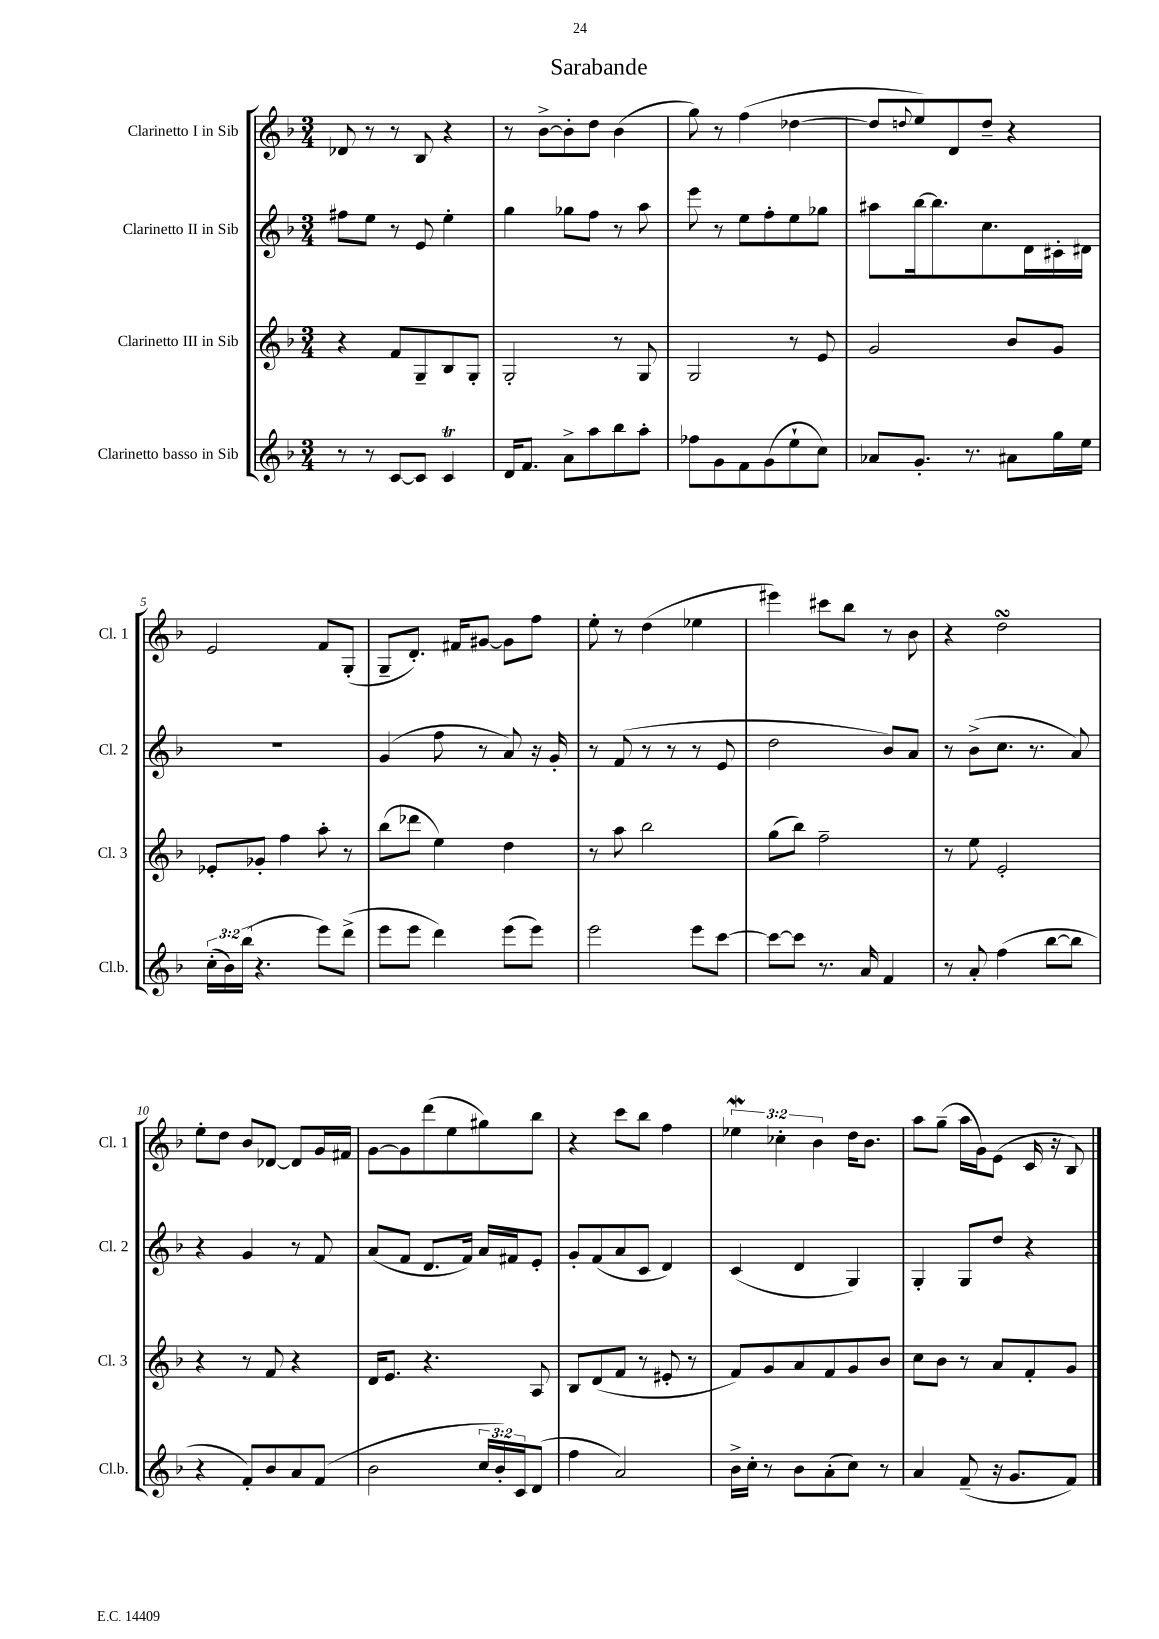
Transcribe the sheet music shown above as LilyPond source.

\header { title = "Sarabande" }
<<
\new StaffGroup <<
\new Staff = "s0" \with { instrumentName = "Clarinetto I in Sib" shortInstrumentName = "Cl. 1" } {
    \clef treble \key f \major \numericTimeSignature \time 3/4 \override Staff.TupletNumber.text = #tuplet-number::calc-fraction-text
    des'8 r8 r8 bes8 r4 |
    r8 bes'8~-> bes'8-. d''8 bes'4( |
    g''8) r8 f''4( des''4~ |
    des''8 \appoggiatura { d''8 } e''8) d'8 d''8-- r4 |
    e'2 f'8 g8-.( |
    g8-- d'8.-.) fis'16 gis'8~ gis'8 f''8 |
    e''8-. r8 d''4( ees''4 |
    eis'''4) cis'''8 bes''8 r8 bes'8 |
    r4 d''2\turn |
    e''8-. d''8 bes'8 des'8~ des'8 g'16 fis'16 |
    g'8~ g'8 d'''8( e''8 gis''8) bes''8 |
    r4 c'''8 bes''8 f''4 |
    \tuplet 3/2 { ees''4\mordent ces''4-. bes'4 } d''16 bes'8. |
    a''8 g''8--( a''16 g'16) e'8( c'16 r16 bes8) \bar "|." |
}
\new Staff = "s1" \with { instrumentName = "Clarinetto II in Sib" shortInstrumentName = "Cl. 2" } {
    \clef treble \key f \major \numericTimeSignature \time 3/4
    fis''8 e''8 r8 e'8 e''4-. |
    g''4 ges''8 f''8 r8 a''8 |
    e'''8 r8 e''8 f''8-. e''8 ges''8 |
    ais''8 bes''16~ bes''8. c''8. d'16 cis'16-. dis'16 |
    r2. |
    g'4( f''8 r8 a'8) r16 g'16-. |
    r8 f'8( r8 r8 r8 e'8 |
    d''2 bes'8) a'8 |
    r8 bes'8->( c''8. r8. a'8) |
    r4 g'4 r8 f'8 |
    a'8( f'8 d'8. f'16) a'16 fis'16 e'8-. |
    g'8-. f'8( a'8 c'8 d'4) |
    c'4( d'4 g4) |
    g4-. g8 d''8 r4 \bar "|." |
}
\new Staff = "s2" \with { instrumentName = "Clarinetto III in Sib" shortInstrumentName = "Cl. 3" } {
    \clef treble \key f \major \numericTimeSignature \time 3/4
    r4 f'8 g8-- bes8 g8-. |
    g2-. r8 g8 |
    g2 r8 e'8 |
    g'2 bes'8 g'8 |
    ees'8-. ges'8-. f''4 a''8-. r8 |
    bes''8( des'''8 e''4) d''4 |
    r8 a''8 bes''2 |
    g''8( bes''8) f''2-- |
    r8 e''8 e'2-. |
    r4 r8 f'8 r4 |
    d'16 e'8. r4. a8 |
    bes8 d'8( f'8 r8 eis'8-. r8 |
    f'8) g'8 a'8 f'8 g'8 bes'8 |
    c''8 bes'8 r8 a'8 f'8-. g'8 \bar "|." |
}
\new Staff = "s3" \with { instrumentName = "Clarinetto basso in Sib" shortInstrumentName = "Cl.b." } {
    \clef treble \key f \major \numericTimeSignature \time 3/4 \override Staff.TupletNumber.text = #tuplet-number::calc-fraction-text
    r8 r8 c'8~ c'8 c'4\trill |
    d'16 f'8. a'8-> a''8 bes''8 a''8-. |
    fes''8 g'8 f'8 g'8( e''8-! c''8) |
    aes'8 g'8.-. r8. ais'8 g''16 e''16 |
    \tuplet 3/2 { c''16-.( bes'16) bes''16( } r4. e'''8) d'''8->( |
    e'''8 e'''8 d'''4) e'''8( e'''8) |
    e'''2 e'''8 c'''8~ |
    c'''8~ c'''8 r8. a'16 f'4 |
    r8 a'8-. f''4( bes''8~ bes''8 |
    r4 f'8-.) bes'8 a'8 f'8( |
    bes'2 \tuplet 3/2 { c''16 bes'16-.) c'16 } d'8( |
    f''4 a'2) |
    bes'16-> c''16-. r8 bes'8 a'8-.( c''8) r8 |
    a'4 f'8--( r16 g'8. f'8) \bar "|." |
}
>>
>>
